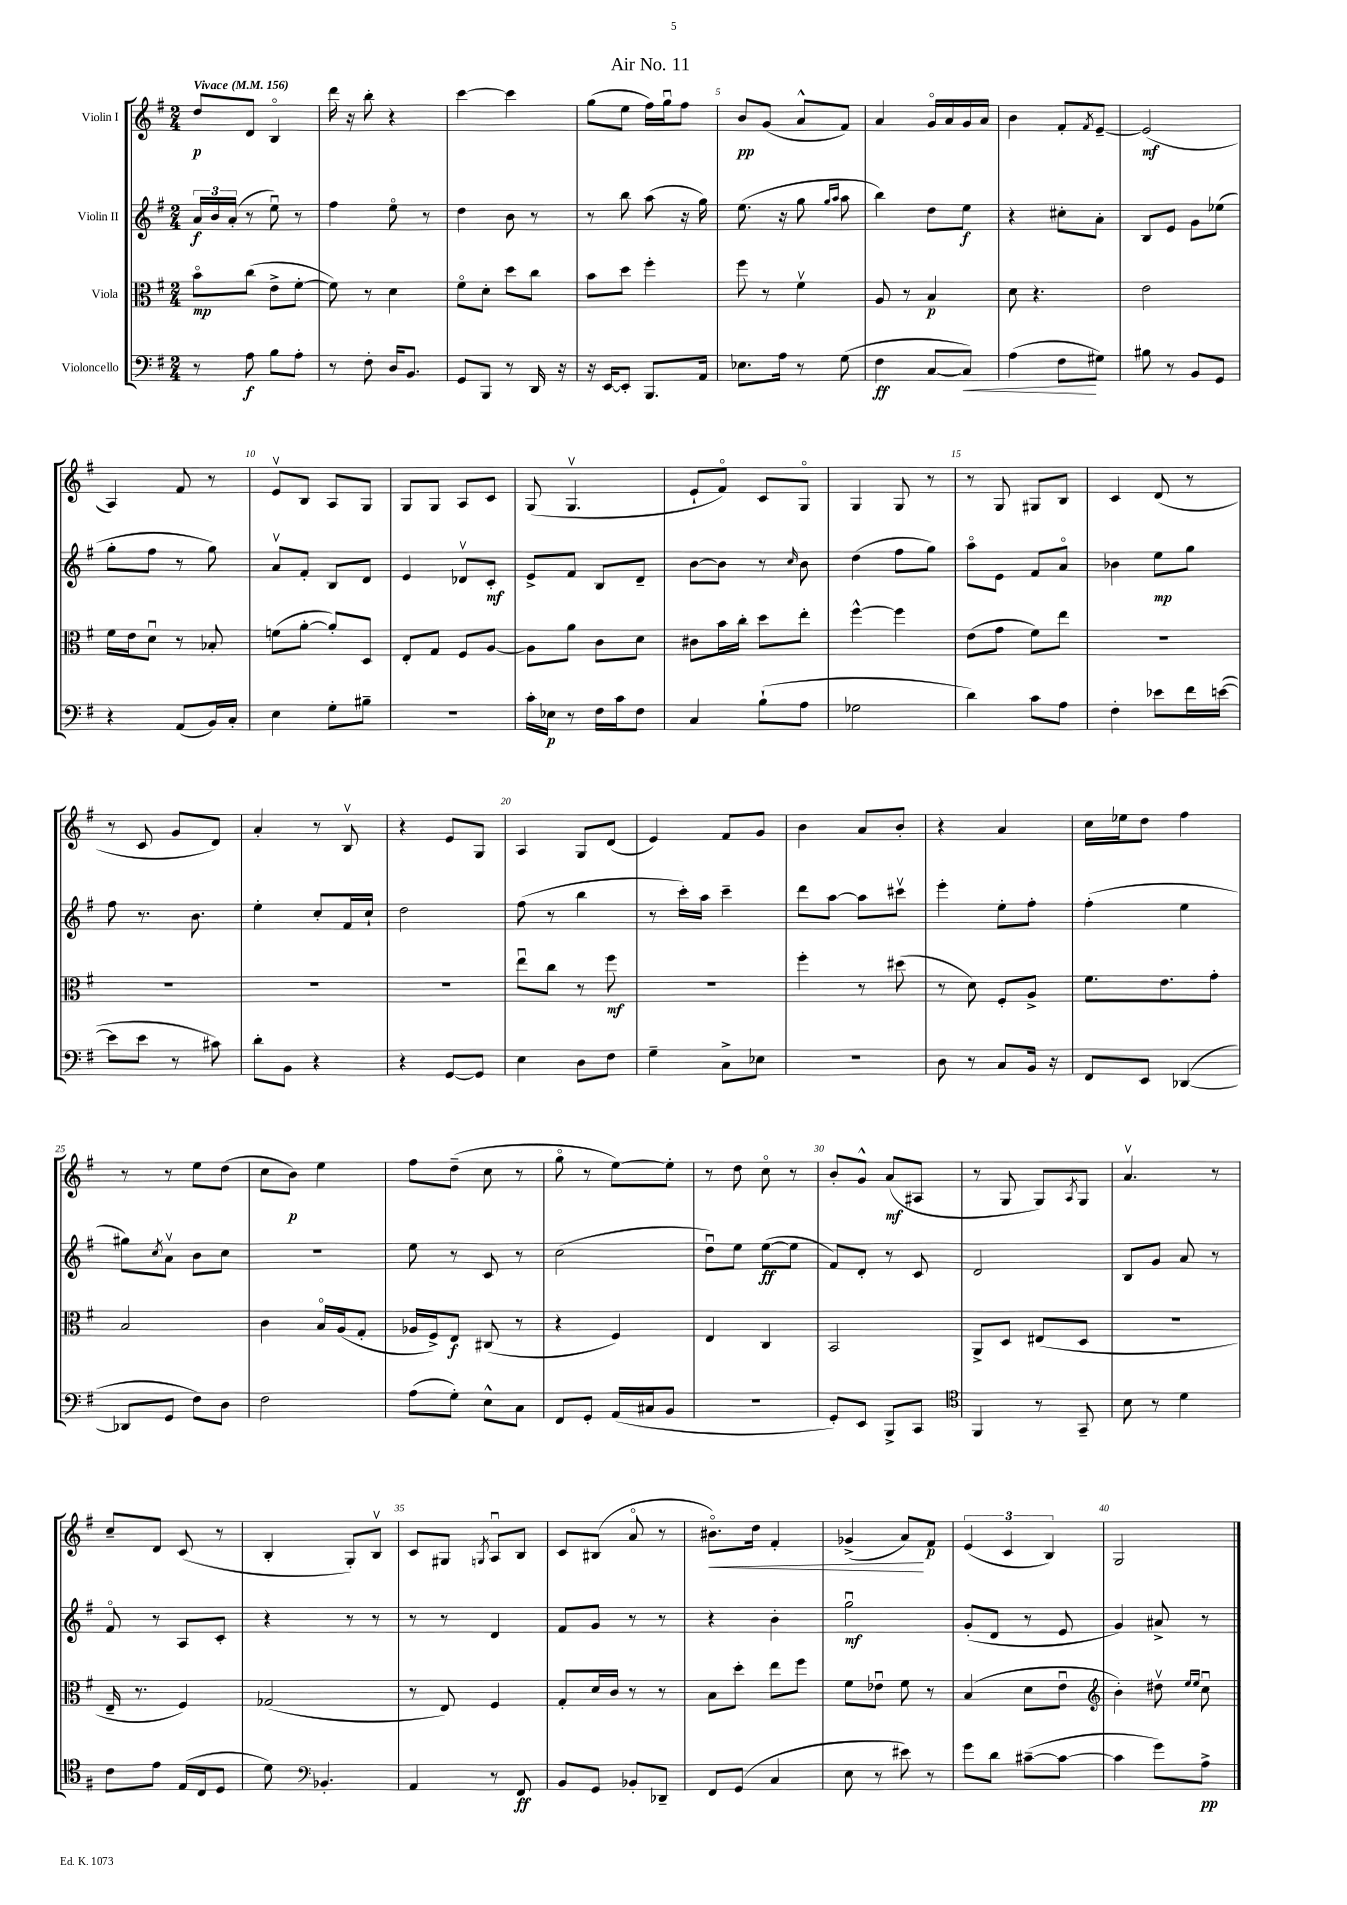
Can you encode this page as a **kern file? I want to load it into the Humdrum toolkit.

**kern	**kern	**kern	**kern
*staff4	*staff3	*staff2	*staff1
*clefF4	*clefC3	*clefG2	*clefG2
*k[f#]	*k[f#]	*k[f#]	*k[f#]
*M2/4	*M2/4	*M2/4	*M2/4
*MM156	*MM156	*MM156	*MM156
8r	8bo\L	24a/LL	8dd/L
.	.	24b/	.
.	.	(24a'/JJ	.
8A\	(8cc\J	8r	8d/J
8B\L	8e^\L	8eeu\)	4Bo/
8A'\J	[8f#'\J	8r	.
=	=	=	=
8r	8f#\])	4ff#\	16ddd\
.	.	.	16r
8F#'\	8r	.	8bb'\
16D/LK	4d\	8eeo\	4r
8.BB/J	.	.	.
.	.	8r	.
=	=	=	=
8GG/L	8f#o\L	4dd\	[4ccc\
8BBB/J	8d'\J	.	.
8r	8dd\L	8b\	4ccc\]
16DD/	8cc\J	8r	.
16r	.	.	.
=	=	=	=
16r	8b\L	8r	(8gg\L
[16EE/LK	.	.	.
8EE'/]J	8dd\J	8bb\	8ee\J
8.BBB/L	4ff#'\	(8aa\	16ff#\LL)
.	.	.	16ggu\J
.	.	16r	8ff#\J
16AA/Jk	.	16gg\)	.
=	=	=	=
8.E-\L	8ff#\	(8.ee\	8b/L
.	8r	.	(8g/J
16A\Jk	.	16r	.
8r	4f#v\	8gg\	8a^^/L
.	.	16qqgg/LL	.
.	.	16qqaa/JJ	.
(8G\	.	8aa\	8f#/J)
=	=	=	=
4F#\	8A/	4bb\)	4a/
.	8r	.	.
[8C/L	4B/	8dd\L	16go/LL
.	.	.	16a/
8C/]J)	.	8ee\J	16g/
.	.	.	16a/JJ
=	=	=	=
(4A\	8d\	4r	4b\
.	4.r	.	.
8F#\L	.	8cc#'\L	8f#'/L
.	.	.	8qf#/
8G#\J)	.	8a'\J	[8e~/J
=	=	=	=
8B#\	2e\	8B/L	(2e/]
8r	.	8e/J	.
8BB/L	.	8g\L	.
8GG/J	.	(8ee-\J	.
=	=	=	=
4r	16f#\LL	8gg'\L	4A/)
.	16e\J	.	.
.	8du\J	8ff#\J	.
(8AA/L	8r	8r	8f#/
16BB/L)	8B-'/	8gg\)	8r
16C'/JJ	.	.	.
=	=	=	=
4E\	(8f\L	8av/L	8ev/L
.	[8a'\J	8f#'/J	8B/J
8G'\L	8a'/]L)	8B/L	8A/L
8B#~\J	8D/J	8d/J	8G/J
=	=	=	=
2r	8E'/L	4e/	8G/L
.	8G/J	.	8G/J
.	8F#/L	8d-v/L	8A/L
.	[8A/J	8c'/J	8c/J
=	=	=	=
16c'\LL	8A\]L	8e^/L	(8G/
16E-\JJ	.	.	.
8r	8a\J	8f#/J	4.Gv/
16F#\LL	8c\L	8B/L	.
16c\J	.	.	.
8F#\J	8d\J	8d~/J	.
=	=	=	=
4C/	8c#\L	[8b\L	8e`/L
.	16b\L	8b\]J	8f#o/J)
.	16cc'\JJ	.	.
(8B`\L	8dd\L	8r	8c/L
.	.	16qqcc/	.
8A\J	8ee'\J	8b\	8Go/J
=	=	=	=
2G-\	[4ff#^^\	(4dd\	4G/
.	4ff#\]	8ff#\L	8G/
.	.	8gg\J)	8r
=	=	=	=
4d\)	(8e\L	8aao\L	8r
.	8g\J	8e\J	8G/
8c\L	8f#\L)	8f#/L	8G#/L
8A\J	8ee\J	8ao/J	8B/J
=	=	=	=
4F#'\	2r	4b-\	4c/
8e-\L	.	8ee\L	(8d/
16f#\L	.	8gg\J	8r
([16e\JJ	.	.	.
=	=	=	=
8e\]L	2r	8ff#\	8r
8e\J	.	8.r	8c/
8r	.	.	8g/L
.	.	8.b\	.
8c#\)	.	.	8d/J)
=	=	=	=
8d'\L	2r	4ee'\	4a'/
8BB\J	.	.	.
4r	.	8cc'/L	8r
.	.	16f#/L	8Bv/
.	.	16cc`/JJ	.
=	=	=	=
4r	2r	2dd\	4r
[8GG/L	.	.	8e/L
8GG/]J	.	.	8G/J
=	=	=	=
4E\	8eeu\L	(8ff#\	4A/
.	8cc\J	8r	.
8D\L	8r	4bb\	8G/L
8F#\J	8ff#\	.	(8d/J
=	=	=	=
4G~\	2r	8r	4e/)
.	.	16ccc'\LL)	.
.	.	16aa\JJ	.
8C^\L	.	4ccc~\	8f#/L
8E-\J	.	.	8g/J
=	=	=	=
2r	4ff#'\	8ddd\L	4b\
.	.	[8aa\J	.
.	8r	8aa\]L	8a/L
.	(8dd#\	8ccc#v\J	8b'/J
=	=	=	=
8D\	8r	4eee'\	4r
8r	8d\)	.	.
8C/L	8F#'/L	8ee'\L	4a/
16BB/Jk	8A^/J	8ff#'\J	.
16r	.	.	.
=	=	=	=
8FF#/L	8.f#\L	(4ff#'\	16cc\LL
.	.	.	16ee-\J
8EE/J	.	.	8dd\J
.	8.e\	.	.
([4DD-/	.	4ee\	4ff#\
.	8g'\J	.	.
=	=	=	=
8DD-/]L	2B/	8gg#\L)	8r
.	.	8qcc/	.
8GG/J	.	8av\J	8r
8F#\L)	.	8b\L	8ee\L
8D\J	.	8cc\J	(8dd\J
=	=	=	=
2F#\	4c\	2r	8cc\L
.	.	.	8b\J)
.	16Bo/LL	.	4ee\
.	(16A/J	.	.
.	8G'/J	.	.
=	=	=	=
(8A\L	16A-/LL	8ee\	8ff#\L
.	16F#^/J)	.	.
8G'\J)	8E/J	8r	(8dd~\J
8E^^\L	(8C#/	8c/	8cc\
8C\J	8r	8r	8r
=	=	=	=
8FF#/L	4r	(2cc\	8ggo\
8GG'/J	.	.	8r
(16AA/LL	4F#/)	.	[8ee\L)
16C#/J	.	.	.
8BB/J	.	.	8ee'\]J
=	=	=	=
2r	4E/	8ddu\L)	8r
.	.	8ee\J	8dd\
.	4C/	([8ee\L	8cco\
.	.	8ee\]J	8r
=	=	=	=
8GG'/L)	2BB/	8f#/L)	8b'/L
8EE/J	.	8d'/J	8g^^/J
8BBB^/L	.	8r	(8a/L
8CC/J	.	8c/	8A#/J
=	=	=	=
*clefC4	*	*	*
4FF#/	8AA^/L	2d/	8r
.	8D/J	.	8G/
8r	(8E#/L	.	8G/L)
.	.	.	8qA/
8GG~/	8D/J	.	8G/J
=	=	=	=
8B\	2r	8B/L	4.av/
8r	.	8g/J	.
4d\	.	8a/	.
.	.	8r	8r
=	=	=	=
8c\L	16E~/	8f#o/	8cc~/L
.	8.r	.	.
8e\J	.	8r	8d/J
(16E/LL	4F#/)	8A/L	(8c/
16C/J	.	.	.
8D/J	.	8c'/J	8r
=	=	=	=
8d\)	(2G-/	4r	4B'/
*clefF4	*	*	*
4.BB-'/	.	.	.
.	.	8r	8G'/L)
.	.	8r	8Bv/J
=	=	=	=
4AA/	8r	8r	8c/L
.	8E/)	8r	8G#/J
.	.	.	8qG/
8r	4F#/	4d/	8Au/L
8FF#/	.	.	8B/J
=	=	=	=
8BB/L	8G'/L	8f#/L	8c/L
8GG/J	16d/L	8g/J	(8B#/J
.	16c/JJ	.	.
8BB-'/L	8r	8r	8ao/
8DD-~/J	8r	8r	8r
=	=	=	=
8FF#/L	8B\L	4r	8.b#o\L)
(8GG/J	8dd'\J	.	.
.	.	.	16dd\Jk
4C/	8ee\L	4b'\	4f#'/
.	8ff#\J	.	.
=	=	=	=
8E\	8f#\L	2ggu\	(4g-^/
8r	8e-u\J	.	.
8e#\)	8f#\	.	8a/L)
8r	8r	.	8f#/J
=	=	=	=
8g\L	(4B/	(8g'/L	(6e/
8d\J	.	8d/J	.
.	.	.	6c/
([8c#~\L	8d\L	8r	.
.	.	.	6B/)
8c#\_J	8eu\J	8e/	.
=	=	=	=
*	*clefG2	*	*
4c#\]	4b'\)	4g/)	2G/
8g\L)	8dd#v\	8a#^/	.
.	16qqee/LL	.	.
.	16qqee/JJ	.	.
8A^\J	8ccu\	8r	.
==	==	==	==
*-	*-	*-	*-
